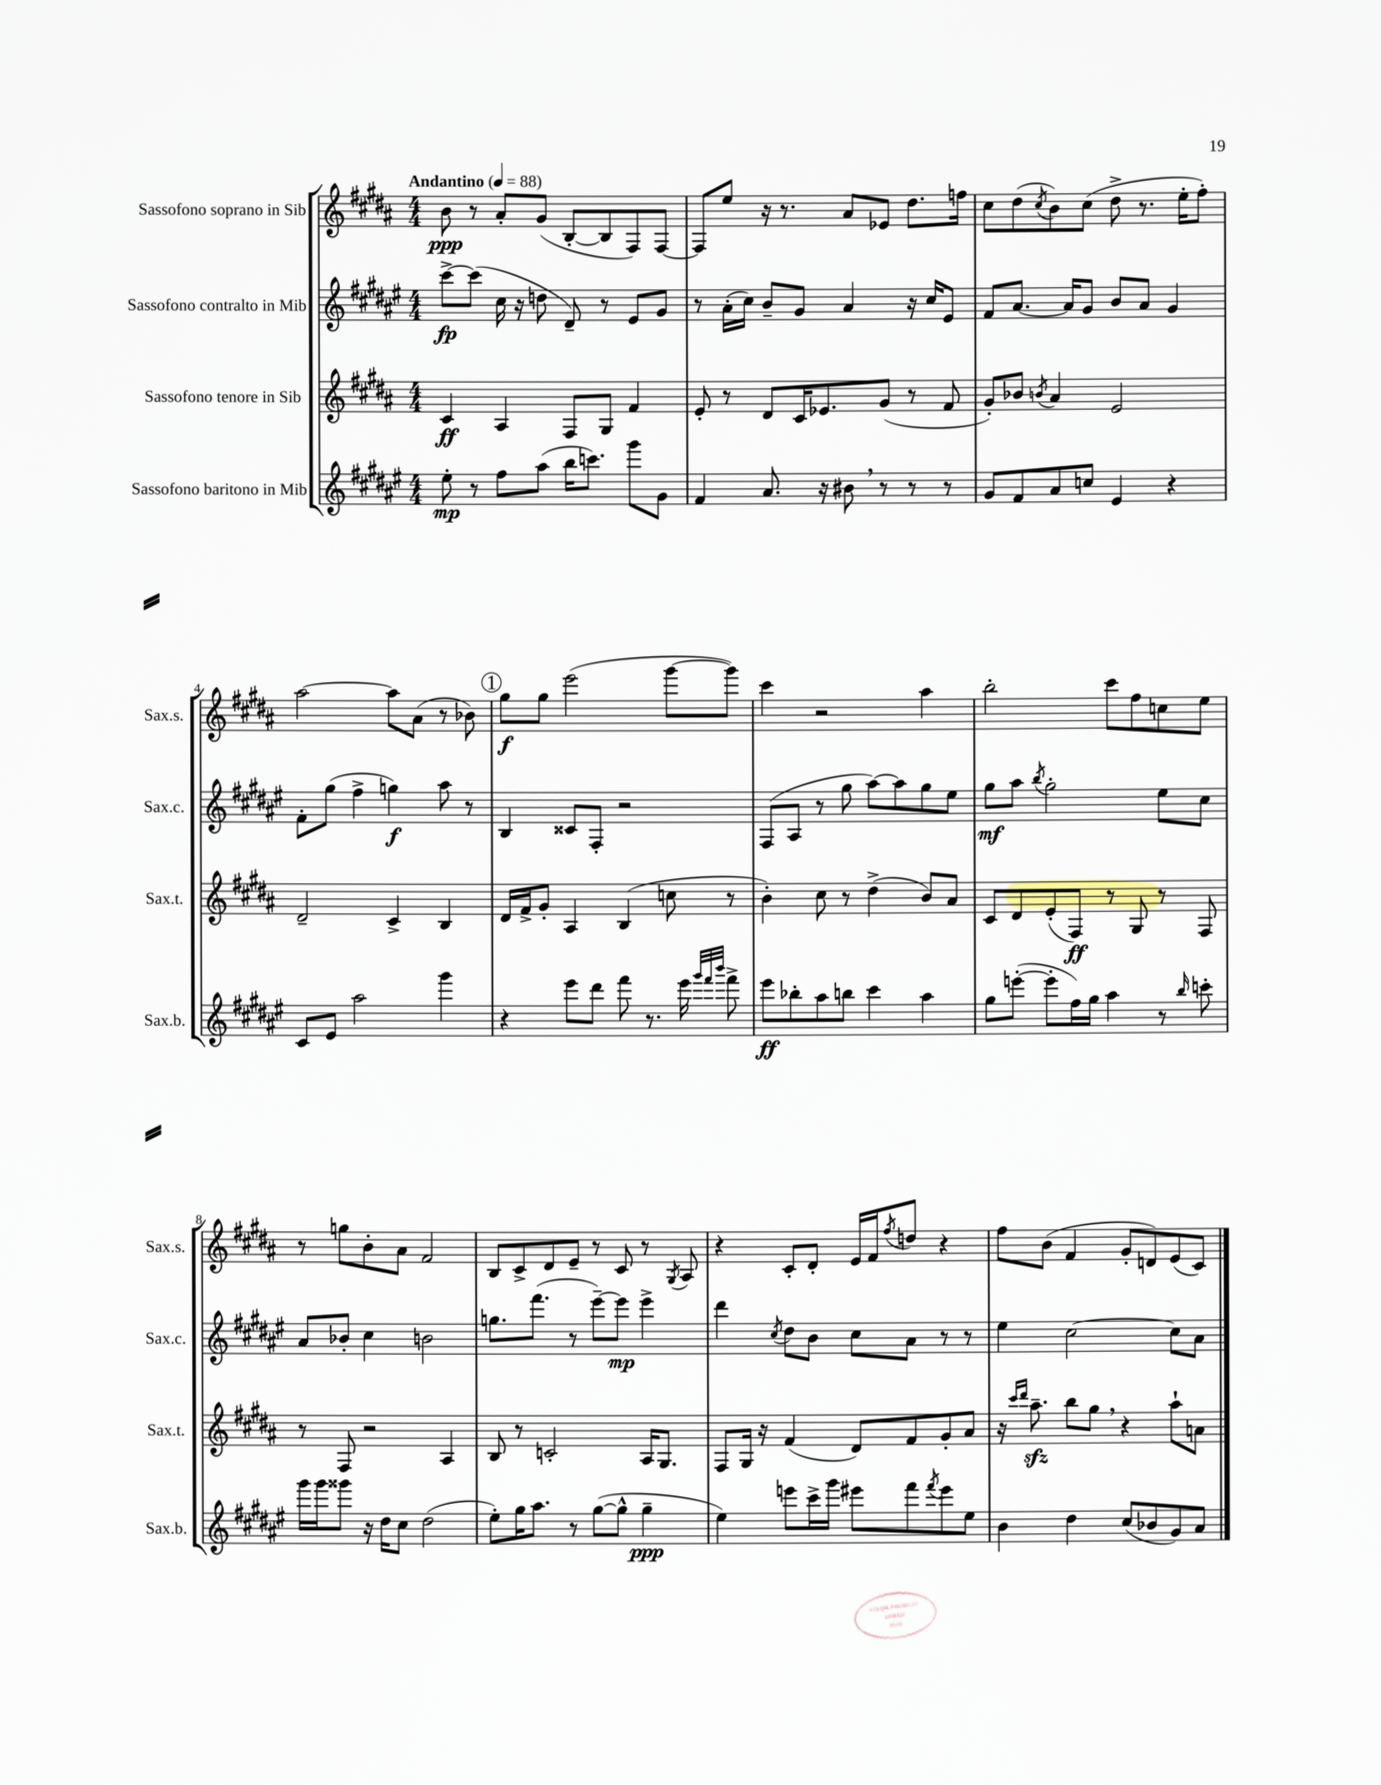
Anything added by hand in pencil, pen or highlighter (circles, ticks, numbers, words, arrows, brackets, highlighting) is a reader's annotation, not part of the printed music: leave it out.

**kern	**dynam	**kern	**dynam	**kern	**dynam	**kern	**dynam
*part4	*part4	*part3	*part3	*part2	*part2	*part1	*part1
*staff4	*staff4	*staff3	*staff3	*staff2	*staff2	*staff1	*staff1
*I"Sassofono baritono in Mib	*	*I"Sassofono tenore in Sib	*	*I"Sassofono contralto in Mib	*	*I"Sassofono soprano in Sib	*
*I'Sax.b.	*	*I'Sax.t.	*	*I'Sax.c.	*	*I'Sax.s.	*
*clefG2	*	*clefG2	*	*clefG2	*	*clefG2	*
*k[f#c#g#d#a#e#]	*	*k[f#c#g#d#a#]	*	*k[f#c#g#d#a#e#]	*	*k[f#c#g#d#a#]	*
*M4/4	*	*M4/4	*	*M4/4	*	*M4/4	*
*MM88	*	*MM88	*	*MM88	*	*MM88	*
=1	=1	=1	=1	=1	=1	=1	=1
!	!	!	!	!	!	!LO:TX:a:B:t=Andantino	!
8ee#'\	mp	4c#/	ff	[8ccc#^\L	fp	8b\	ppp
8r	.	.	.	(8ccc#\J]	.	8r	.
8ff#\L	.	4A#/	.	16cc#\	.	8a#'/L	.
.	.	.	.	16r	.	.	.
(8aa#\J	.	.	.	8ddn\	.	(8g#/J	.
16bb\KL	.	8F#/L	.	8d#~/)	.	[8B'/L	.
8.cccn\J)	.	.	.	.	.	.	.
.	.	8G#/J	.	8r	.	8B/]	.
8ggg#\L	.	4f#/	.	8e#/L	.	8F#/)	.
8g#\J	.	.	.	8g#/J	.	[8F#/J	.
=2	=2	=2	=2	=2	=2	=2	=2
4f#/	.	8e'/	.	8r	.	8F#/L]	.
.	.	8r	.	(16a#'\LL	.	8ee/J	.
.	.	.	.	16cc#\JJ)	.	.	.
8.a#/	.	8d#/L	.	8b~/L	.	16r	.
.	.	.	.	.	.	8.r	.
.	.	16c#/K	.	8g#/J	.	.	.
16r	.	8.e-X/	.	.	.	.	.
8b#X,\	.	.	.	4a#/	.	8a#/L	.
8r	.	(8g#/J	.	.	.	8e-X/J	.
8r	.	8r	.	16r	.	8.dd#\L	.
.	.	.	.	16cc#/KL	.	.	.
8r	.	8f#/	.	8e#/J	.	.	.
.	.	.	.	.	.	16ffn\Jk	.
=3	=3	=3	=3	=3	=3	=3	=3
8g#/L	.	8g#'/L)	.	8f#/L	.	8cc#\L	.
8f#/	.	8b-X/J	.	[8.a#/J	.	(8dd#\	.
.	.	8qbn/	.	.	.	8qcc#/	.
8a#/	.	4a#/	.	.	.	8b\)	.
.	.	.	.	16a#/KL]	.	.	.
8ccn/J	.	.	.	8g#/J	.	(8cc#\J	.
4e#/	.	2e/	.	8b/L	.	8dd#^\	.
.	.	.	.	8a#/J	.	8.r	.
4r	.	.	.	4g#/	.	.	.
.	.	.	.	.	.	16ee'\KL	.
.	.	.	.	.	.	8ff#'\J)	.
!!LO:LB:g=z
=4	=4	=4	=4	=4	=4	=4	=4
8c#/L	.	2d#~/	.	8f#'\L	.	[2aa#\	.
8e#/J	.	.	.	(8gg#\J	.	.	.
2aa#\	.	.	.	4ff#^\	.	.	.
.	.	4c#^/	.	4ggn\)	f	8aa#\L]	.
.	.	.	.	.	.	(8a#\J	.
4ggg#\	.	4B/	.	8aa#\	.	8r	.
.	.	.	.	8r	.	8b-X\)	.
!!LO:REH:place=s1:t=1
=5	=5	=5	=5	=5	=5	=5	=5
4r	.	16d#/LL	.	4B/	.	8gg#\L	f
.	.	16f#^/J	.	.	.	.	.
.	.	8g#'/J	.	.	.	8gg#\J	.
8eee#\L	.	4A#/	.	8c##X/L	.	(2eee\	.
8ddd#\J	.	.	.	8F#'/J	.	.	.
8fff#\	.	(4B/	.	2r	.	.	.
8.r	.	.	.	.	.	.	.
.	.	8ccn\	.	.	.	[8ggg#\L	.
16eee#\	.	.	.	.	.	.	.
32qqggg#/LLL	.	.	.	.	.	.	.
32qqfff#/	.	.	.	.	.	.	.
32qqbbb/JJJ	.	.	.	.	.	.	.
8fff#^\	.	8r	.	.	.	8ggg#\J])	.
=6	=6	=6	=6	=6	=6	=6	=6
8eee#\L	ff	4b'\)	.	(8F#/L	.	4ccc#\	.
8bb-X'\	.	.	.	8A#/J	.	.	.
8aa#\	.	8cc#\	.	8r	.	2r	.
8bbn\J	.	8r	.	8gg#\	.	.	.
4ccc#\	.	(4dd#^\	.	[8aa#\L)	.	.	.
.	.	.	.	8aa#\]	.	.	.
4aa#\	.	8b/L)	.	8gg#\	.	4aa#\	.
.	.	8a#/J	.	8ee#\J	.	.	.
=7	=7	=7	=7	=7	=7	=7	=7
8gg#\L	.	8c#/L	.	8gg#\L	mf	2bb'\	.
([8eeen'\J	.	8d#/	.	8aa#\J	.	.	.
.	.	.	.	8qbb/	.	.	.
8eee'\L]	.	(8e'/	.	2gg#'\	.	.	.
16ff#\L)	.	8F#/J)	ff	.	.	.	.
16gg#\JJ	.	.	.	.	.	.	.
4aa#\	.	8r	.	.	.	8ccc#\L	.
.	.	8G#/	.	.	.	8ff#\	.
8r	.	8r	.	8ee#\L	.	8ccn\	.
16qqbb/	.	.	.	.	.	.	.
8cccn'\	.	8F#/	.	8cc#\J	.	8ee\J	.
!!LO:LB:g=z
=8	=8	=8	=8	=8	=8	=8	=8
16ggg#\LL	.	8r	.	8a#/L	.	8r	.
16ggg#\J	.	.	.	.	.	.	.
8ggg##X\J	.	8F#/	.	8b-X'/J	.	8ggn\L	.
16r	.	2r	.	4cc#\	.	8b'\	.
16dd#\KL	.	.	.	.	.	.	.
8cc#\J	.	.	.	.	.	8a#\J	.
(2dd#\	.	.	.	2bn\	.	2f#/	.
.	.	4A#/	.	.	.	.	.
=9	=9	=9	=9	=9	=9	=9	=9
8ee#'\L)	.	8B/	.	8.ggn\L	.	8B/L	.
16gg#\K	.	8r	.	.	.	8c#^/	.
8.aa#\J	.	.	.	(8.fff#\J	.	.	.
.	.	2cn'/	.	.	.	8d#/	.
8r	.	.	.	8r	.	8e~/J	.
([8gg#\L	.	.	.	[8eee#~\L)	.	8r	.
8gg#^^\J]	.	.	.	8eee#\J]	mp	8c#/	.
4gg#~\	ppp	16A#/KL	.	4eee#^\	.	8r	.
.	.	8.G#/J	.	.	.	.	.
.	.	.	.	.	.	8qG#/	.
.	.	.	.	.	.	8A#/	.
=10	=10	=10	=10	=10	=10	=10	=10
4ee#\)	.	8F#/L	.	4ddd#\	.	4r	.
.	.	16G#/Jk	.	.	.	.	.
.	.	16r	.	.	.	.	.
.	.	.	.	8qcc#/	.	.	.
8eeen\L	.	(4f#/	.	8dd#\L	.	8c#'/L	.
16ccc#^\L	.	.	.	8b\J	.	8d#'/J	.
16ggg#\JJ	.	.	.	.	.	.	.
8eee#X\L	.	8d#/L)	.	8cc#\L	.	16e/LL	.
.	.	.	.	.	.	16f#/J	.
.	.	.	.	.	.	8qff#/	.
8fff#\	.	8f#/	.	8a#\J	.	8ddn/J	.
8qfff#/	.	.	.	.	.	.	.
8eee#\	.	8g#'/	.	8r	.	4r	.
8ee#\J	.	8a#/J	.	8r	.	.	.
=11	=11	=11	=11	=11	=11	=11	=11
4b\	.	16r	.	4ee#\	.	8ff#\L	.
.	.	16qqccc#/LL	.	.	.	.	.
.	.	16qqddd#/JJ	.	.	.	.	.
.	.	8.aa#zz~\	.	.	.	.	.
.	.	.	.	.	.	(8b\J	.
4dd#\	.	8bb\L	.	[2cc#\	.	4f#/	.
.	.	8gg#,\J	.	.	.	.	.
(8cc#/L	.	4r	.	.	.	8g#'/L	.
8b-X/	.	.	.	.	.	8dn/)	.
8g#/)	.	8aa#`\L	.	8cc#\L]	.	(8e/	.
8a#/J	.	8an\J	.	8a#\J	.	8c#/J)	.
==	==	==	==	==	==	==	==
*-	*-	*-	*-	*-	*-	*-	*-
